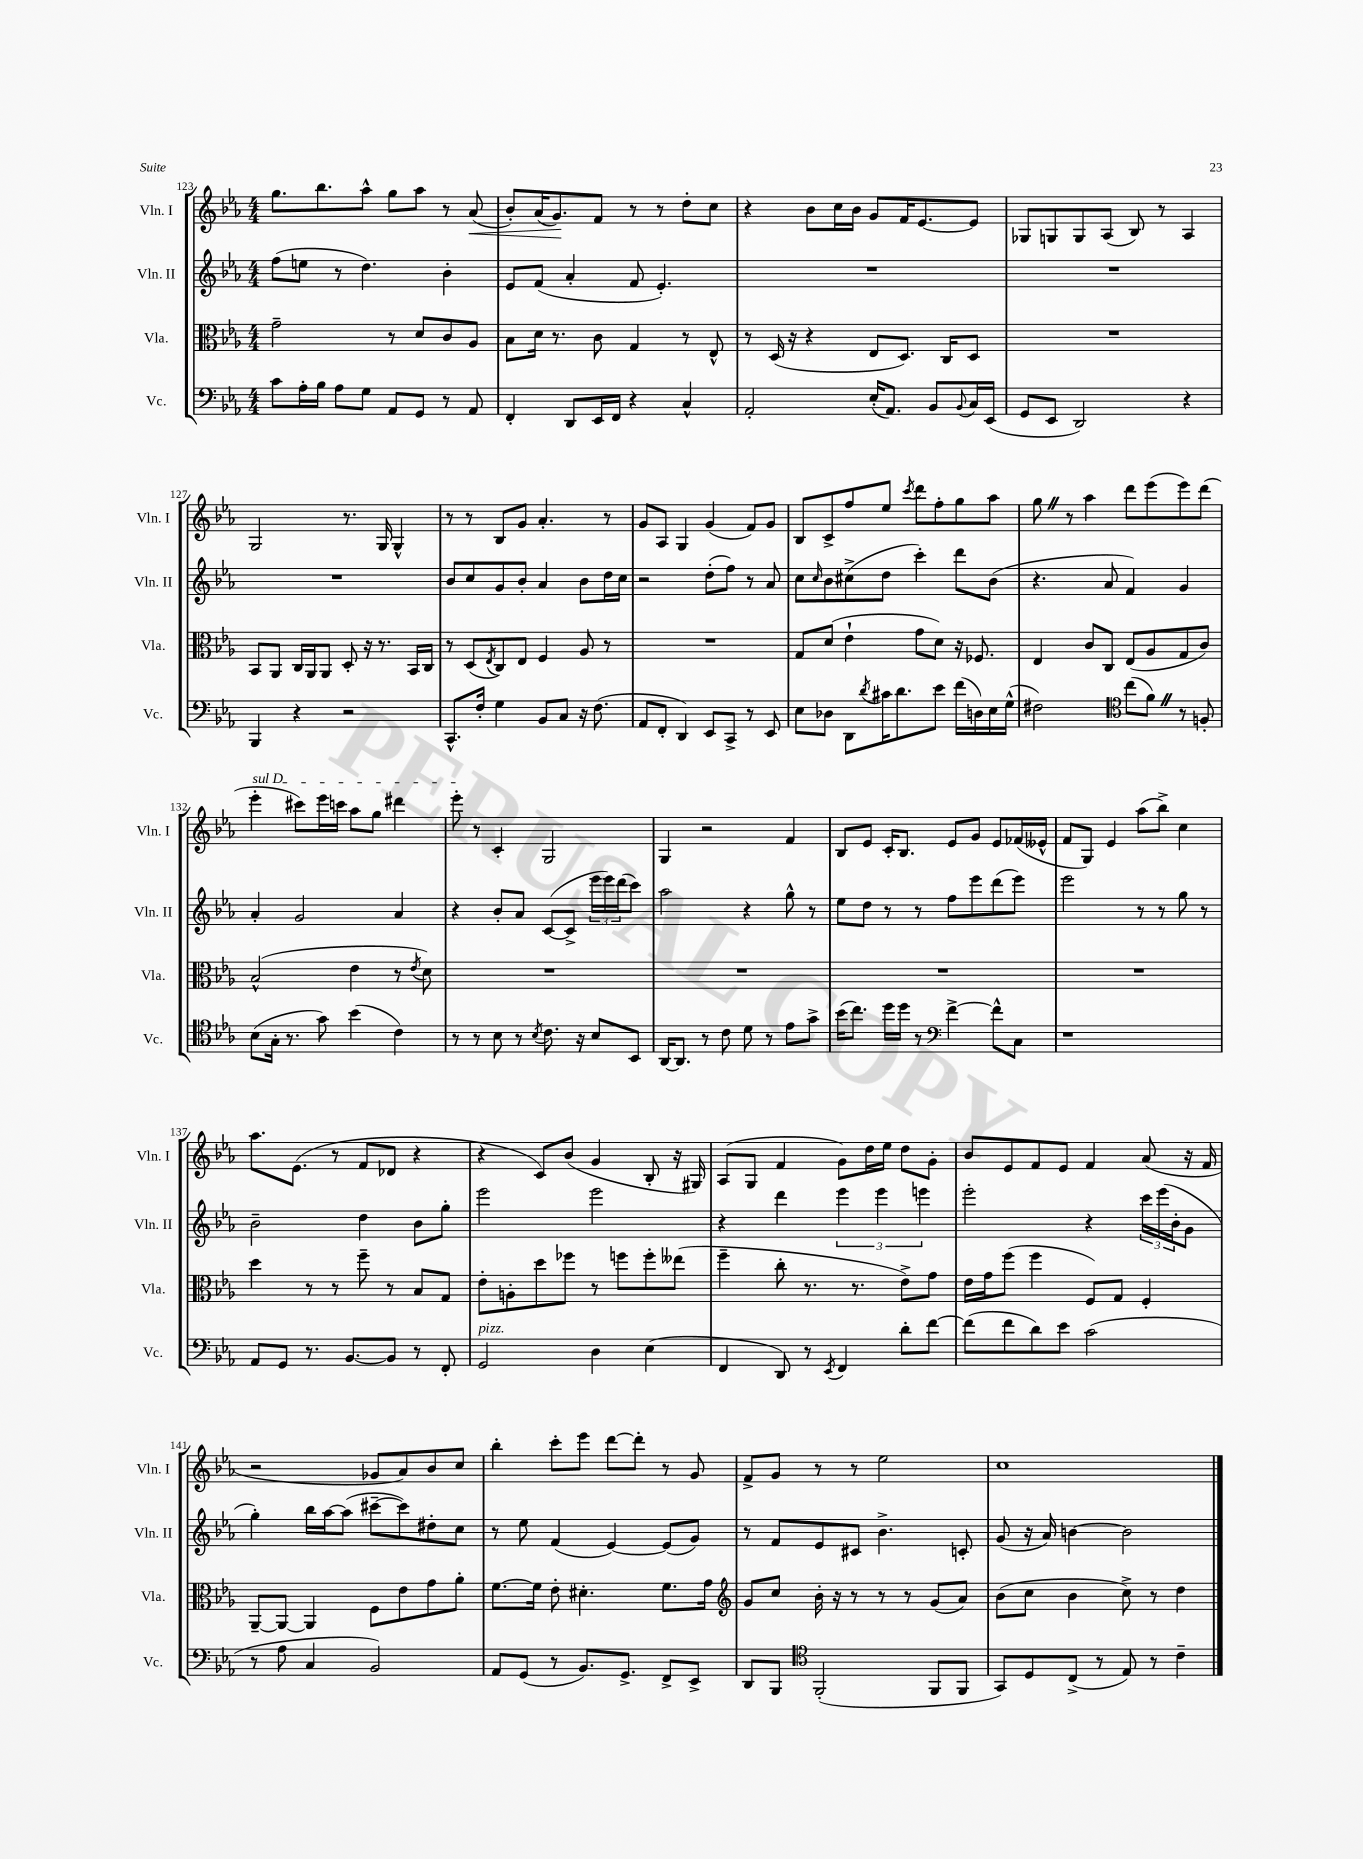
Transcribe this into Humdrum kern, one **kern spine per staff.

**kern	**kern	**kern	**kern
*staff4	*staff3	*staff2	*staff1
*clefF4	*clefC3	*clefG2	*clefG2
*k[b-e-a-]	*k[b-e-a-]	*k[b-e-a-]	*k[b-e-a-]
*M4/4	*M4/4	*M4/4	*M4/4
8c\L	2g~\	(8ff\L	8.gg\L
16A-'\L	.	8ee\J	.
16B-\JJ	.	.	8.bb-\
8A-\L	.	8r	.
8G\J	.	4.dd\)	8aa-^^\J
8AA-/L	8r	.	8gg\L
8GG/J	8d/L	.	8aa-\J
8r	8c/	4b-'\	8r
8AA-/	8A-/J	.	(8a-/
=	=	=	=
4FF'/	8B-\L	8e-/L	8b-'/L)
.	16d\Jk	(8f/J	(16a-/K
.	8.r	.	8.g/)
8DD/L	.	4a-'/	.
16EE-/L	8c\	.	8f/J
16FF/JJ	.	.	.
4r	4G/	8f/	8r
.	.	4.e-'/)	8r
4C^^/	8r	.	8dd'\L
.	8E-^^/	.	8cc\J
=	=	=	=
2AA-'/	8r	1r	4r
.	(16D/	.	.
.	16r	.	.
.	4r	.	8b-\L
.	.	.	16cc\L
.	.	.	16b-\JJ
(16E-'/LK	8E-/L	.	8g/L
8.AA-/J)	.	.	.
.	8.D/J)	.	16f/K
.	.	.	[8.e-/
8BB-/L	.	.	.
.	16C/LK	.	.
8qqBB-/	.	.	.
16C/L	8D/J	.	8e-/]J
(16EE-/JJ	.	.	.
=	=	=	=
8GG/L	1r	1r	8G-/L
8EE-/J	.	.	8G/
2DD/)	.	.	8G/
.	.	.	(8A-/J
.	.	.	8B-/)
.	.	.	8r
4r	.	.	4A-/
=	=	=	=
4BBB-/	8BB-/L	1r	2G/
.	8AA-/J	.	.
4r	16C/LL	.	.
.	16AA-/J	.	.
.	8AA-/J	.	.
2r	8D'/	.	8.r
.	16r	.	.
.	8.r	.	16G/
.	.	.	4G^^/
.	16BB-/LL	.	.
.	16C/JJ	.	.
=	=	=	=
8.CC^^/L	8r	8b-/L	8r
.	(8D/L	8cc/	8r
16F'/Jk	.	.	.
.	8qE-/	.	.
4G\	8C/)	8g/	8B-/L
.	8E-/J	8b-'/J	8g/J
8BB-/L	4F/	4a-/	4.a-'/
8C/J	.	.	.
16r	8A-/	8b-\L	.
(8.F\	.	.	.
.	8r	16dd\L	8r
.	.	16cc\JJ	.
=	=	=	=
8AA-/L	1r	2r	8g/L
8FF'/J	.	.	8A-/J
4DD/)	.	.	4G/
8EE-/L	.	(8dd'\L	(4g/
8CC^/J	.	8ff\J)	.
8r	.	8r	8f/L)
8EE-/	.	8a-/	8g/J
=	=	=	=
8E-\L	8G/L	8cc\L	8B-/L
.	.	16qqcc/	.
8D-\J	(8d/J	8b-\	8c^/
8DD\L	4e-`\	(8cc#^\	8ff/
8qd/	.	.	.
16c#\K	.	8dd\J	8ee-/J
8.d\	.	.	.
.	.	.	8qccc/
.	8g\L	4ccc'\)	8ddd\L
8e-\J	8d\J)	.	8ff'\
(16f\LL	16r	8ddd\L	8gg\
16D\)	8.F-/	.	.
16E-\	.	(8b-\J	8aa-\J
(16G^^\JJ	.	.	.
=	=	=	=
2F#\)	4E-/	4.r	8gg\
.	.	.	8r
.	8c/L	.	4aa-\
.	8C/J	8a-/	.
*clefC4	*	*	*
(8cc\L	(8E-/L	4f/)	8ddd\L
8f\J)	8A-/	.	(8eee-\
8r	8G/	4g/	8eee-\)
8F'/	8c/J)	.	(8ddd\J
=	=	=	=
(8B-\L	(2B-^^/	4a-'/	4eee-'\
16G'\Jk	.	.	.
8.r	.	.	.
.	.	2g/	8ccc#\L)
8g\)	.	.	16eee-\L
.	.	.	16ccc\JJ
(4b-\	4e-\	.	8aa-\L
.	.	.	8gg\J
4c\)	8r	4a-/	4ddd#\
.	8qe-/	.	.
.	8d\)	.	.
=	=	=	=
8r	1r	4r	8eee-'\
8r	.	.	8r
8B-\	.	8b-'/L	4c'/
8r	.	8a-/J	.
8qB-/	.	.	.
8.c\	.	([8c/L	2G/
.	.	8c^/]J	.
16r	.	.	.
8B-/L	.	24eee-\LL	.
.	.	24eee-\)	.
.	.	(24ddd\J	.
8BB-/J	.	8ccc\J)	.
=	=	=	=
[16AA-/LK	1r	2aa-\	4G/
8.AA-/]J	.	.	.
8r	.	.	2r
8c\	.	.	.
8d\	.	4r	.
8r	.	.	.
8e-\L	.	8gg^^\	4f/
8g^\J	.	8r	.
=	=	=	=
(16b-\LK	1r	8ee-\L	8B-/L
8.cc\J)	.	.	.
.	.	8dd\J	8e-/J
16dd\LL	.	8r	16c'/LK
16dd\JJ	.	.	8.B-/J
8r	.	8r	.
*clefF4	*	*	*
[4f^\	.	8ff\L	8e-/L
.	.	8eee-\	8g/J
8f^^\]L	.	(8ddd\	8e-/L
8C\J	.	8eee-\J)	(16f-/L
.	.	.	16e--^^/JJ
=	=	=	=
1r	1r	2eee-\	8f/L
.	.	.	8G/J)
.	.	.	4e-/
.	.	8r	(8aa-\L
.	.	8r	8bb-^\J)
.	.	8gg\	4cc\
.	.	8r	.
=	=	=	=
8AA-/L	4dd\	2b-~\	8.aa-\L
8GG/J	.	.	.
.	.	.	(8.e-\J
8.r	8r	.	.
.	8r	.	8r
[8.BB-/L	.	.	.
.	8ff~\	4dd\	8f/L
8BB-/]J	8r	.	8d-/J
8r	8B-/L	8b-\L	4r
8FF'/	8G/J	8gg'\J	.
=	=	=	=
2GG/	8e-'\L	2eee-\	4r
.	8A'\	.	.
.	8dd\	.	8c/L)
.	8ff-\J	.	(8b-/J
4D\	8r	2eee-\	4g/
.	8ff\L	.	.
(4E-\	8ff'\	.	8B-'/
.	(8ee--\J	.	16r
.	.	.	16G#/)
=	=	=	=
4FF/	4ff~\	4r	(8A-/L
.	.	.	8G/J
8DD/)	8cc'\	4ddd\	4f/
8r	8.r	.	.
8qEE-/	.	.	.
4FF/	.	6eee-\	8g\L)
.	8.r	.	.
.	.	.	16dd\L
.	.	6eee-\	.
.	.	.	16ee-\JJ
8d'\L	8e-^\L)	.	8dd\L
.	.	6eee\	.
[8f\J	8g\J	.	8g'\J
=	=	=	=
(8f\]L	16e-\LL	2eee-'\	8b-/L
.	16g\J	.	.
8f\	(8ff\J	.	8e-/
8d\)	4ff\	.	8f/
8e-\J	.	.	8e-/J
(2c\	8F/L)	4r	4f/
.	8G/J	.	.
.	4F'/	24ccc\LL	(8a-/
.	.	(24eee-\	.
.	.	24b-'\J	.
.	.	8g\J	16r
.	.	.	16f/
=	=	=	=
8r	[8AA-~/L	4gg'\)	2r
8A-\	8AA-/_J	.	.
4C/	4AA-/]	16bb-\LL	.
.	.	[16aa-\J	.
.	.	(8aa-\]J	.
2BB-/)	8F\L	[8ccc#~\L	8g-/L
.	8e-\	8ccc#\])	8a-/)
.	8g\	8dd#'\	8b-/
.	8a-'\J	8cc\J	8cc/J
=	=	=	=
8AA-/L	[8.f\L	8r	4bb-'\
(8GG/J	.	8ee-\	.
.	16f\]Jk	.	.
8r	8e-'\	(4f/	8ccc'\L
8.BB-/L)	4.d#'\	.	8eee-\J
.	.	[4e-/)	[8ddd\L
8.GG^/J	.	.	.
.	.	.	8ddd'\]J
8FF^/L	8.f\L	(8e-/]L	8r
8EE-^/J	.	8g/J)	8g/
.	16g\Jk	.	.
=	=	=	=
*	*clefG2	*	*
8DD/L	8g/L	8r	8f^/L
8BBB-/J	8cc/J	8f/L	8g/J
*clefC4	*	*	*
(2FF'/	16b-'\	8e-/	8r
.	16r	.	.
.	8r	8c#/J	8r
.	8r	4.b-^\	2ee-\
.	8r	.	.
8FF/L	(8g/L	.	.
8FF/J	8a-/J)	8c'/	.
=	=	=	=
8GG/L)	(8b-\L	(8g/	1cc
8D/	8cc\J	16r	.
.	.	16a-/)	.
(8C^/J	4b-\	[4b\	.
8r	.	.	.
8E-/)	8cc^\)	2b\]	.
8r	8r	.	.
4c~\	4dd\	.	.
==	==	==	==
*-	*-	*-	*-
